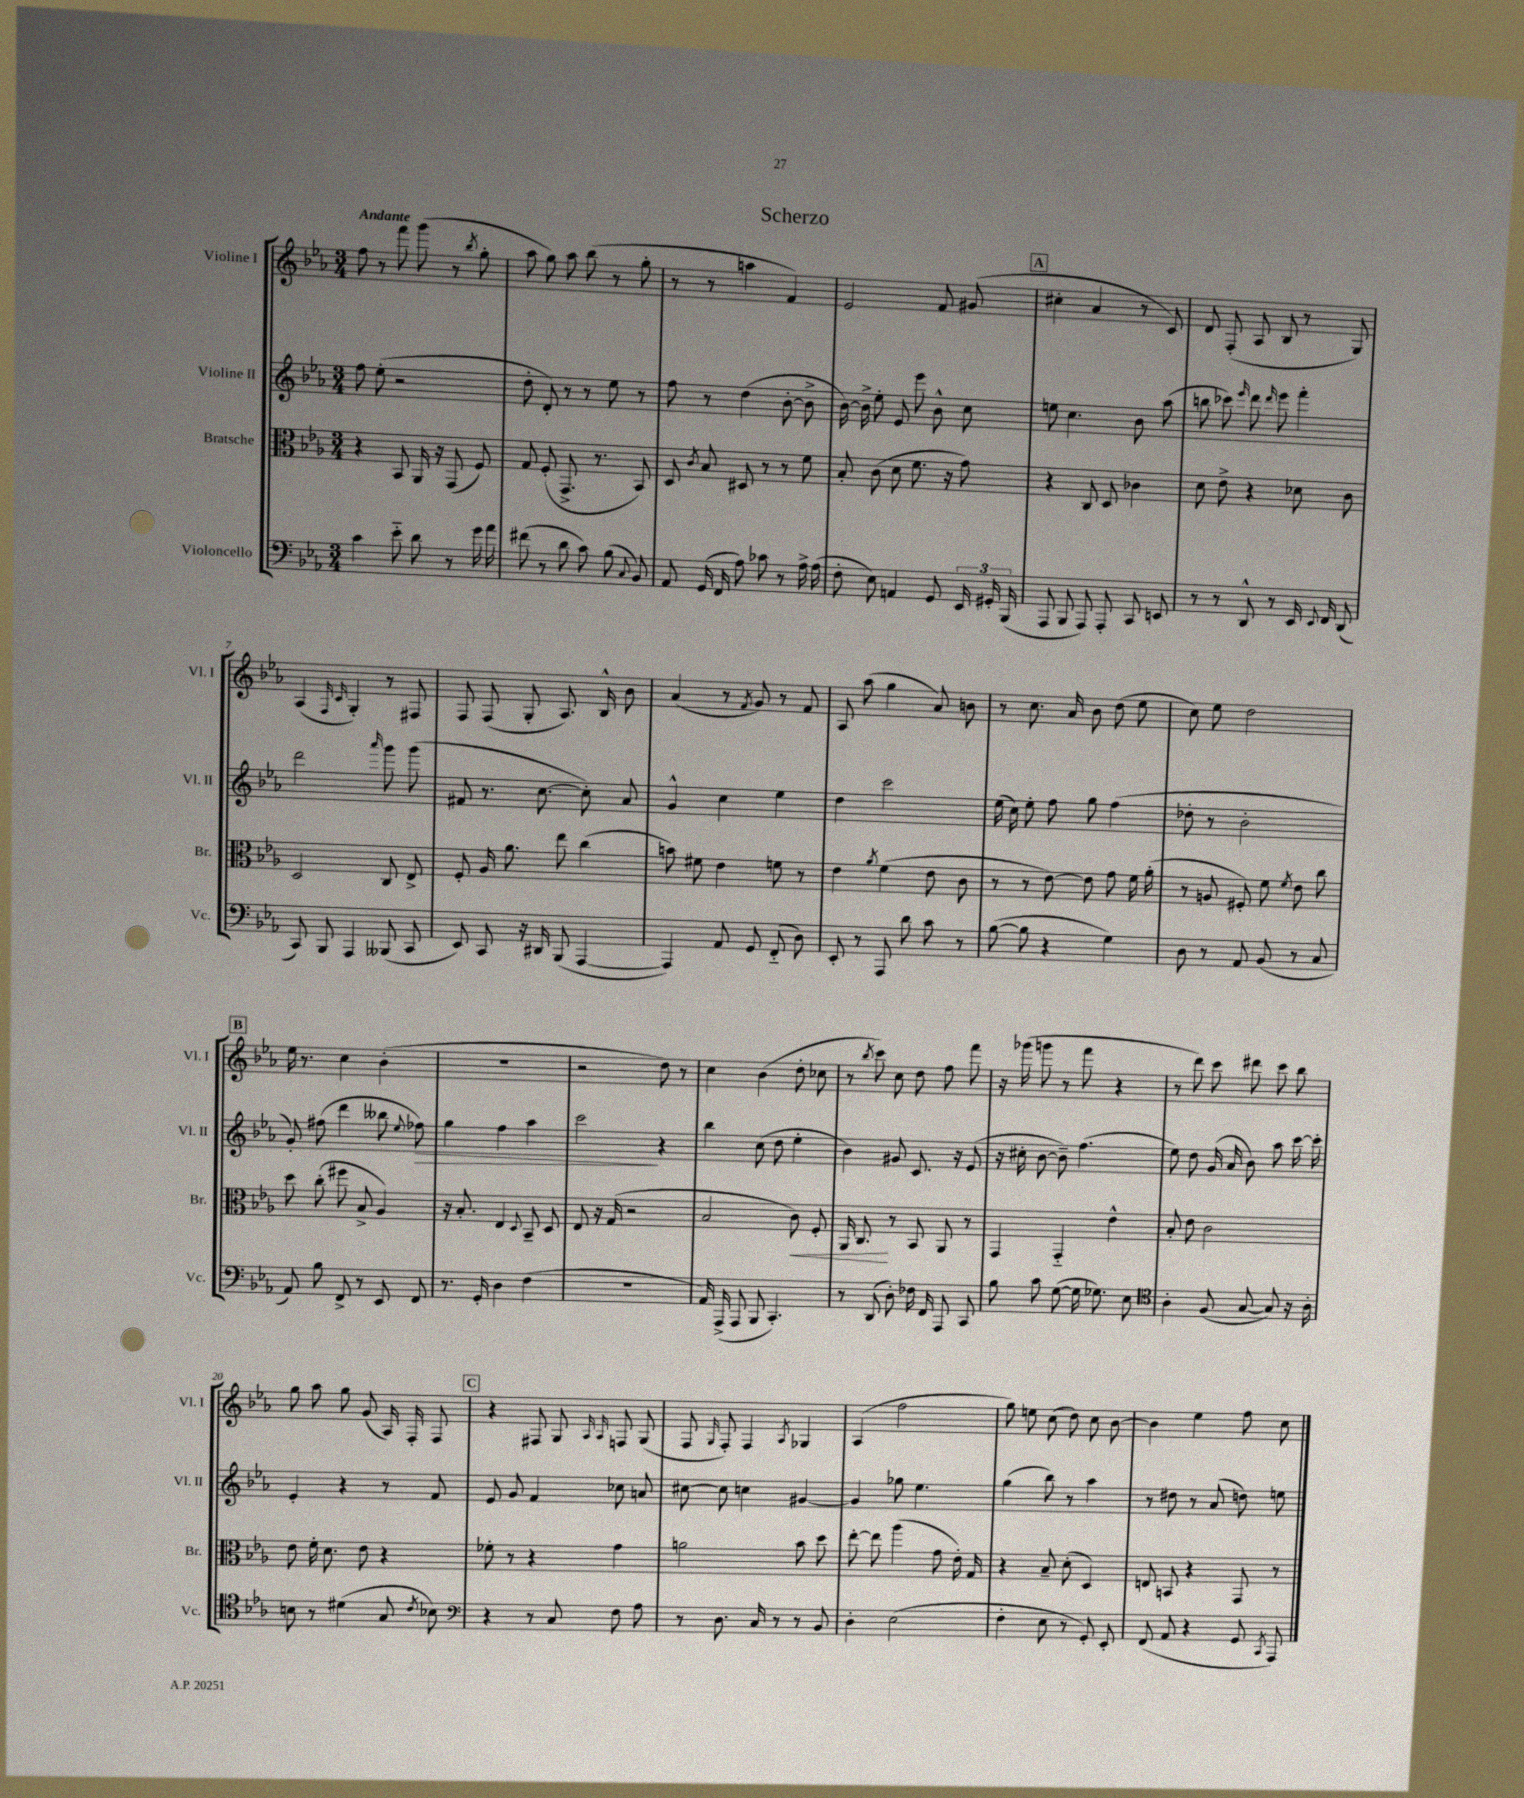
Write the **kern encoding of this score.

**kern	**kern	**dynam	**kern	**dynam	**kern
*part4	*part3	*part3	*part2	*part2	*part1
*staff4	*staff3	*staff3	*staff2	*staff2	*staff1
*I"Violoncello	*I"Bratsche	*	*I"Violine II	*	*I"Violine I
*I'Vc.	*I'Br.	*	*I'Vl. II	*	*I'Vl. I
*clefF4	*clefC3	*	*clefG2	*	*clefG2
*k[b-e-a-]	*k[b-e-a-]	*	*k[b-e-a-]	*	*k[b-e-a-]
*M3/4	*M3/4	*	*M3/4	*	*M3/4
=1	=1	=1	=1	=1	=1
!	!	!	!	!	!LO:TX:a:B:t=Andante
4c\	4r	.	8ff\	.	8ff\
.	.	.	(8ee-'\	.	8r
8e-\	8BB-/	.	2r	.	8fff\
8d\	16AA-/	.	.	.	(8ggg\
.	16r	.	.	.	.
8r	(8GG/	.	.	.	8r
.	.	.	.	.	8qbb-/
16g\	8F/)	.	.	.	8gg'\
16a-\	.	.	.	.	.
=2	=2	=2	=2	=2	=2
(8f#X\	8G/	.	8dd'\	.	8aa-\
8r	(8F'/	.	8d'/)	.	8gg\)
8d\	8.GG^/	.	8r	.	8aa-\
8c\)	.	.	8r	.	(8bb-\
.	8.r	.	.	.	.
(8B-\	.	.	8ee-\	.	8r
8qqC/	.	.	.	.	.
8BB-/)	8BB-/)	.	8r	.	8gg'\
=3	=3	=3	=3	=3	=3
8AA-/	8D/	.	8ff\	.	8r
.	8qc/	.	.	.	.
(16GG/	8B-/	.	8r	.	8r
16FF/	.	.	.	.	.
8A-\)	8D#X/	.	(4dd\	.	4aan\
8c-X\	8r	.	.	.	.
8r	8r	.	[8b-'\	.	4f/)
16A-^\	8f\	.	8b-^\]	.	.
(16A-\	.	.	.	.	.
=4	=4	=4	=4	=4	=4
8F'\	8B-'/	.	[16b-\)	.	2e-/
.	.	.	16b-^\]	.	.
8E-\)	(8c\	.	8ee-'\	.	.
4AAn/	8d\	.	8e-/	.	.
.	8.f\	.	8eee-\	.	.
8GG/	.	.	8b-^^\	.	8f/
.	16r	.	.	.	.
24EE-/	8g\)	.	8cc\	.	(8g#X/
24GG#X'/	.	.	.	.	.
(24BBB-/	.	.	.	.	.
!!LO:REH:place=s1:t=A
=5	=5	=5	=5	=5	=5
8AAA-/	4r	.	8een\	.	4cc#X'\
8BBB-/	.	.	4.cc\	.	.
8AAA-/)	8C/	.	.	.	4a-/
8AAA-'/	8D/	.	.	.	.
8CC/	4c-X\	.	8b-\	.	8r
8EEn/	.	.	(8aa-\	.	8c/)
=6	=6	=6	=6	=6	=6
8r	8d\	.	8bbn\	.	8d/
8r	8e-^\	.	8ccc-X\)	.	(8F'/
.	.	.	16qqeee-/	.	.
8DD^^/	4r	.	8ddd\	.	8A-/
.	.	.	16qqddd/	.	.
8r	.	.	8eee-\	.	8B-/
16EE-/	8d-X\	.	4fff'\	.	8r
8qqEE-/	.	.	.	.	.
16FF/	.	.	.	.	.
(8DD/	8c\	.	.	.	8G/)
!!LO:LB:g=z
=7	=7	=7	=7	=7	=7
8CC/)	2D/	.	2ddd\	.	(4A-/
8BBB-/	.	.	.	.	.
.	.	.	.	.	16qqF/
.	.	.	.	.	16qqc/
4AAA-/	.	.	.	.	4G'/)
.	.	.	16qqaaa-/	.	.
(8BBB--X/	8C/	.	8ggg\	.	8r
8CC/	8E-^/	.	(8ggg\	.	8F#X/
=8	=8	=8	=8	=8	=8
8EE-/)	8F'/	.	8f#X/	.	8F/
8CC/	16A-/	.	8.r	.	(8F/
.	8.a-\	.	.	.	.
16r	.	.	.	.	8G'/
16DD#X/	.	.	[8.cc\	.	.
(8BBB-/	8ee-\	.	.	.	8.A-/)
[4AAA-/	(4cc\	.	8cc'\])	.	.
.	.	.	.	.	16B-^^/
.	.	.	8a-/	.	8b-\
=9	=9	=9	=9	=9	=9
4AAA-/])	8bn\)	.	4g^^/	.	(4a-/
.	8f#X\	.	.	.	.
8AA-/	4e-\	.	4cc\	.	8r
.	.	.	.	.	8qf/
8GG/	.	.	.	.	8g/)
(8FF/	8fn\	.	4ee-\	.	8r
8D\)	8r	.	.	.	8f/
=10	=10	=10	=10	=10	=10
8EE-'/	4e-\	.	4dd\	.	8A-/
8r	.	.	.	.	(8aa-\
.	8qa-/	.	.	.	.
8AAA-/	(4f\	.	2ccc\	.	4gg\
8d\	.	.	.	.	.
8c\	8e-\	.	.	.	8a-/)
8r	8c\	.	.	.	8bn\
=11	=11	=11	=11	=11	=11
([8B-\	8r	.	(16ee-\	.	8r
.	.	.	16cc\)	.	.
8B-\]	8r	.	8ee-'\	.	8.cc\
4r	[8e-\)	.	8ff\	.	.
.	.	.	.	.	16a-/
.	8e-\]	.	8gg\	.	8b-\
4G\)	8g\	.	(4ff\	.	(8dd\
.	16f\	.	.	.	8ee-\
.	(16a-'\	.	.	.	.
=12	=12	=12	=12	=12	=12
8D\	8r	.	8dd-X'\	.	8cc\)
8r	8An/	.	8r	.	8ee-\
8AA-/	8F#X'/)	.	2b-'\	.	2dd\
(8BB-/	8f\	.	.	.	.
.	8qf/	.	.	.	.
8r	8e-\	.	.	.	.
8C/	8cc\	.	.	.	.
!!LO:LB:g=z
!!LO:REH:place=s1:t=B
=13	=13	=13	=13	=13	=13
8AA-/)	8dd\	.	8g'/)	.	16ee-\
.	.	.	.	.	8.r
8B-\	(8cc'\	.	(8ff#X\	.	.
8FF^/	8ff#X\	.	4ddd\	.	4cc\
8r	8B-^/	.	.	.	.
8EE-/	4A-/)	.	8bb--X\	.	(4b-'\
.	.	.	8qqee-/	.	.
!	!	!	!	!LO:HP:b	!
8FF/	.	.	8ff-X\)	>	.
=14	=14	=14	=14	=14	=14
8.r	16r	.	4gg\	.	2.r
.	8.B-'/	.	.	.	.
16GG'/	.	.	.	.	.
4D\	4E-/	.	4ff\	.	.
.	8qqD/	.	.	.	.
(4F\	8BB-~/	.	4aa-\	.	.
.	8D/	.	.	.	.
=15	=15	=15	=15	=15	=15
2.r	8E-/	.	2ccc\	.	2r
.	16r	.	.	.	.
.	(16G/	.	.	.	.
.	2r	.	.	.	.
.	.	.	4r	]	8dd\)
.	.	.	.	.	8r
=16	=16	=16	=16	=16	=16
16AA-/)	2B-/	.	4bb-\	.	4cc\
(16AAA-^/	.	.	.	.	.
8AAA-/	.	.	.	.	.
8BBB-/	.	.	(8cc\	.	(4b-\
4.CC'/)	.	.	8dd\	.	.
!	!	!LO:HP:b	!	!	!
.	8c\)	<	4ee-'\	.	8dd'\
.	8F'/	.	.	.	8cc-X\
=17	=17	=17	=17	=17	=17
8r	16AA-/	.	4b-\)	.	8r
.	8.C/	.	.	.	.
.	.	.	.	.	8qbb-/
(8DD/	.	.	.	.	8ccc\)
8D'\)	8r	[	8g#X/	.	8cc\
16F-X\	8BB-/	.	8.c/	.	8dd\
16FF/	.	.	.	.	.
8AAA-/	8AA-/	.	.	.	8ff\
.	.	.	16r	.	.
8CC/	8r	.	(8e-/	.	8fff\
=18	=18	=18	=18	=18	=18
8B-\	4GG/	.	16r	.	16r
.	.	.	16cc#X'\	.	(16ggg-X\
8c\	.	.	[8b-\	.	8gggn\
([8G\	4GG/	.	8b-~\])	.	8r
16G\]	.	.	(4.ff\	.	8fff\
8.G-X\)	.	.	.	.	.
.	4e-^^\	.	.	.	4r
8E-\	.	.	.	.	.
=19	=19	=19	=19	=19	=19
*clefC4	*	*	*	*	*
4A-'\	8B-'/	.	8ee-\)	.	8r
.	8e-\	.	8dd\	.	8ddd\)
(8F/	2c\	.	(16g/	.	8ccc\
.	.	.	16a-/	.	.
[8G/	.	.	8b-\)	.	8ddd#X\
8G/])	.	.	8aa-\	.	8ccc\
16r	.	.	[16ccc\	.	8bb-\
16A-'\	.	.	16ccc'\]	.	.
!!LO:LB:g=z
=20	=20	=20	=20	=20	=20
8Bn\	8e-\	.	4e-'/	.	8gg\
8r	16f'\	.	.	.	8aa-\
.	8.d\	.	.	.	.
(4d#X\	.	.	4r	.	8gg\
.	8e-\	.	.	.	(8g/
8G/	4r	.	8r	.	16A-/)
.	.	.	.	.	16F'/
8qc/	.	.	.	.	.
8B-X\)	.	.	8f/	.	8F/
!!LO:REH:place=s1:t=C
=21	=21	=21	=21	=21	=21
*clefF4	*	*	*	*	*
4r	8f-X'\	.	8e-/	.	4r
.	8r	.	8g/	.	.
8r	4r	.	4f/	.	8F#X/
8C/	.	.	.	.	8G/
.	.	.	.	.	16qqA-/
.	.	.	.	.	16qqA-/
8F\	4g\	.	8cc-X\	.	8Fn/
8A-\	.	.	8an/	.	(8G/
=22	=22	=22	=22	=22	=22
8r	2an\	.	[8cc#X\	.	8F/
.	.	.	.	.	16qqG/
8.D\	.	.	8cc#\]	.	8F'/)
.	.	.	4ccn\	.	4F/
16C/	.	.	.	.	.
8r	.	.	.	.	.
.	.	.	.	.	8qA-/
8r	8b-\	.	[4g#X/	.	4G-X/
8BB-/	8dd\	.	.	.	.
=23	=23	=23	=23	=23	=23
4D'\	[8ee-'\	.	4g#/]	.	(4A-/
.	8ee-\]	.	.	.	.
(2E-\	(4aa-\	.	8gg-X\	.	2ff\
.	.	.	4.ee-\	.	.
.	8g\	.	.	.	.
.	16e-'\)	.	.	.	.
.	16G/	.	.	.	.
=24	=24	=24	=24	=24	=24
4F'\	4r	.	(4gg\	.	8gg\)
.	.	.	.	.	8een\
8E-\	8B-~/	.	8bb-\)	.	(8cc\
8r	(8d'\	.	8r	.	8dd\)
8GG'/)	4D/)	.	4aa-\	.	8cc\
8EE-'/	.	.	.	.	[8b-\
=25	=25	=25	=25	=25	=25
(8FF/	8En/	.	8r	.	4b-\]
8AA-/	8BBn/	.	8dd#X\	.	.
4r	4r	.	8r	.	4ee-\
.	.	.	(8a-/	.	.
8GG/	8GG/	.	8ddn\)	.	8ff\
8qCC/	.	.	.	.	.
8AAA-/)	8r	.	8een\	.	8cc\
==	==	==	==	==	==
*-	*-	*-	*-	*-	*-
